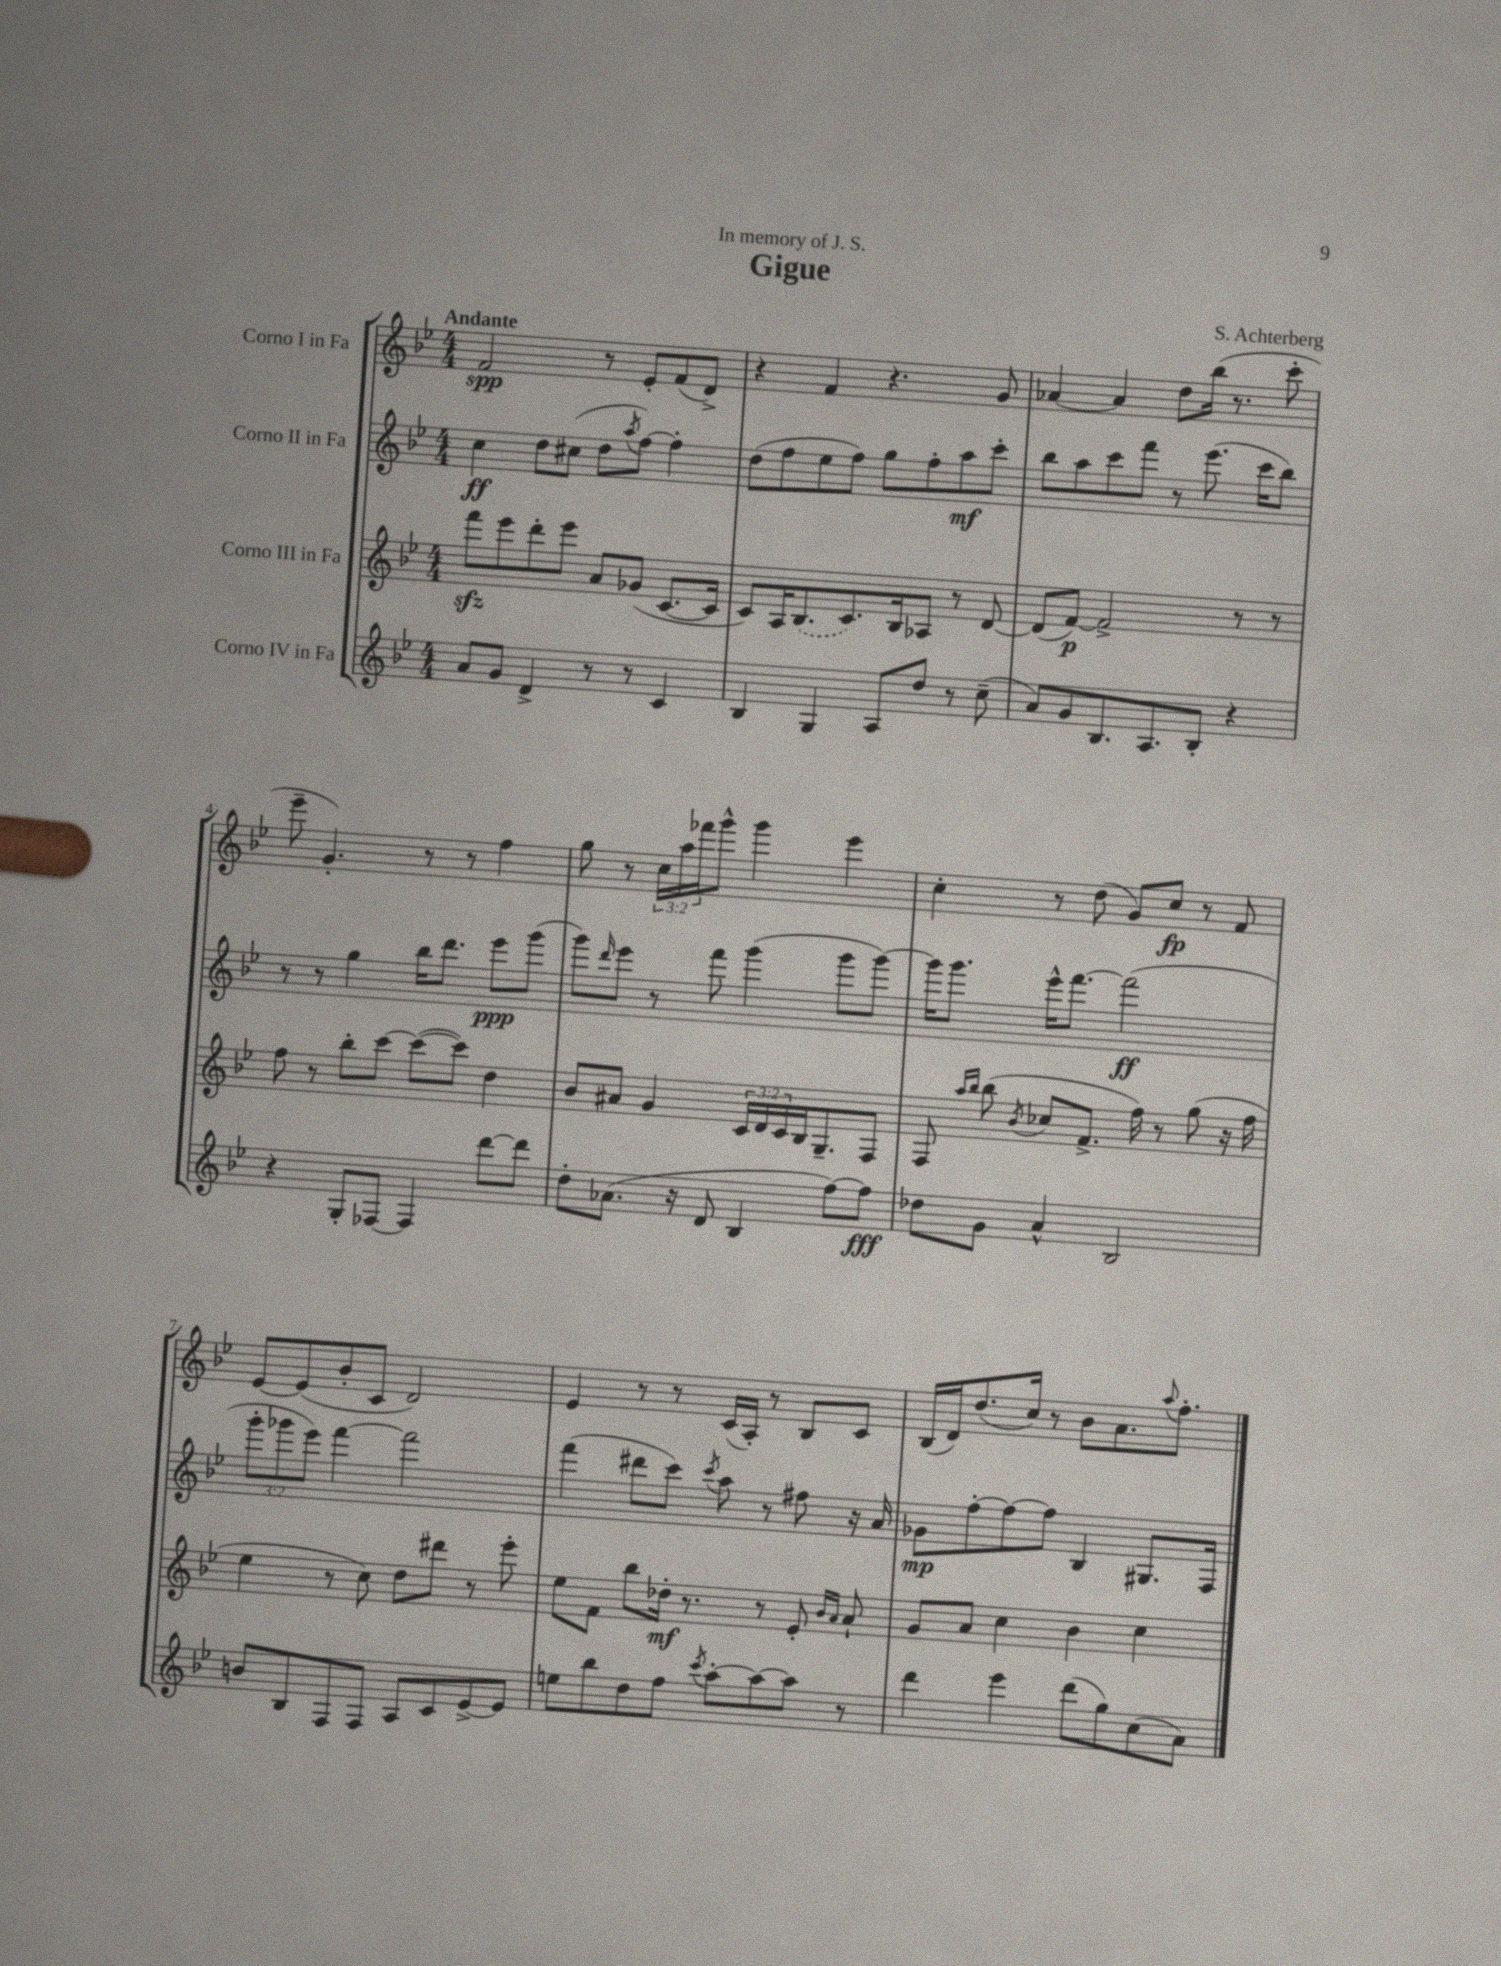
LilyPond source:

\header { title = "Gigue" composer = "S. Achterberg" dedication = "In memory of J. S." }
<<
\new StaffGroup <<
\new Staff = "s0" \with { instrumentName = "Corno I in Fa" } {
    \clef treble \key bes \major \numericTimeSignature \time 4/4 \override Staff.TupletNumber.text = #tuplet-number::calc-fraction-text \tempo "Andante"
    f'2\spp r8 ees'8-. f'8( d'8->) |
    r4 f'4 r4. g'8 |
    aes'4~ aes'4 d''8 bes''16( r8. c'''8-. |
    ees'''8-- g'4.-.) r8 r8 f''4 |
    g''8 r8 \tuplet 3/2 { c''16 a''16 fes'''16 } g'''8-^ g'''4 ees'''4 |
    c''4-. r8 d''8( g'8) c''8\fp r8 f'8 |
    ees'8~ ees'8( bes'8-. c'8 d'2) |
    ees'4 r8 r8 c'16( a16-.) r8 bes8 c'8 |
    bes16( d'16) d''8.( c''16) r8 bes'8 a'8. \appoggiatura { a''8 } f''8.-. \bar "|." |
}
\new Staff = "s1" \with { instrumentName = "Corno II in Fa" } {
    \clef treble \key bes \major \numericTimeSignature \time 4/4 \override Staff.TupletNumber.text = #tuplet-number::calc-fraction-text
    c''4\ff d''8 cis''8( d''8 \acciaccatura { a''8 } f''8~) f''4-. |
    d''8( f''8 ees''8 f''8) g''8 f''8-. a''8\mf c'''8-. |
    bes''8 a''8 c'''8 f'''8 r8 ees'''8.( c'''16 bes''8) |
    r8 r8 g''4 bes''16 d'''8. ees'''8\ppp g'''8( |
    g'''8) \grace { d'''16 } ees'''8 r8 f'''8 g'''4( g'''8 g'''8~) |
    g'''16 g'''8. ees'''16-^ f'''8.~ f'''2\ff( |
    \tuplet 3/2 { g'''8-. ges'''8 ees'''8) } f'''4~ f'''2 |
    f'''4( dis'''8 c'''8) \acciaccatura { c'''8 } a''8 r8 fis''8 r16 a'16 |
    ges'8\mp f''8~-. f''8~ f''8 bes4 gis8. f16 \bar "|." |
}
\new Staff = "s2" \with { instrumentName = "Corno III in Fa" } {
    \clef treble \key bes \major \numericTimeSignature \time 4/4 \override Staff.TupletNumber.text = #tuplet-number::calc-fraction-text
    f'''8\sfz ees'''8 d'''8-. ees'''8 a'8 ges'8( c'8.~ c'16 |
    c'8) a16 \once \slurDashed bes8.( c'8.) bes16 aes8 r8 d'8~ |
    d'8( f'8~\p) f'2-> r8 r8 |
    f''8 r8 bes''8-. c'''8~ c'''8~( c'''8) d''4 |
    bes'8 ais'8 g'4 \tuplet 3/2 { c'16 d'16 c'16 } bes16 g8.-- f8 |
    f8 \grace { a''16 bes''16 } bes''8( \acciaccatura { bes'8 } ces''8 f'8.-> f''16) r8 g''8( r16 f''16 |
    ees''4 r8 c''8) d''8 dis'''8 r8 ees'''8-. |
    ees''8 f'8 bes''8 des''16-.\mf r8. r8 ees'8-. \grace { bes'16 a'16 } a'8-! |
    g'8 a'8 c''4 bes'4 c''4 \bar "|." |
}
\new Staff = "s3" \with { instrumentName = "Corno IV in Fa" } {
    \clef treble \key bes \major \numericTimeSignature \time 4/4
    a'8 g'8 d'4-> r8 r8 c'4 |
    bes4 g4 a8 d''8 r8 c''8--( |
    a'8) g'8 bes8. a8. bes8-. r4 |
    r4 g8-. fes8~ fes4 d'''8~ d'''8 |
    d''8-. aes'8.( r16 d'8 bes4 f''8~) f''8\fff |
    des''8 g'8 a'4-^ bes2 |
    b'8 bes8 f8 f8 a8 c'8 ees'8~-> ees'8 |
    e''8 bes''8 d''8 f''8 \acciaccatura { c'''8 } a''8~-. a''8~ a''8 r8 |
    d'''4 ees'''4 d'''8( g''8) c''8( a'8) \bar "|." |
}
>>
>>
